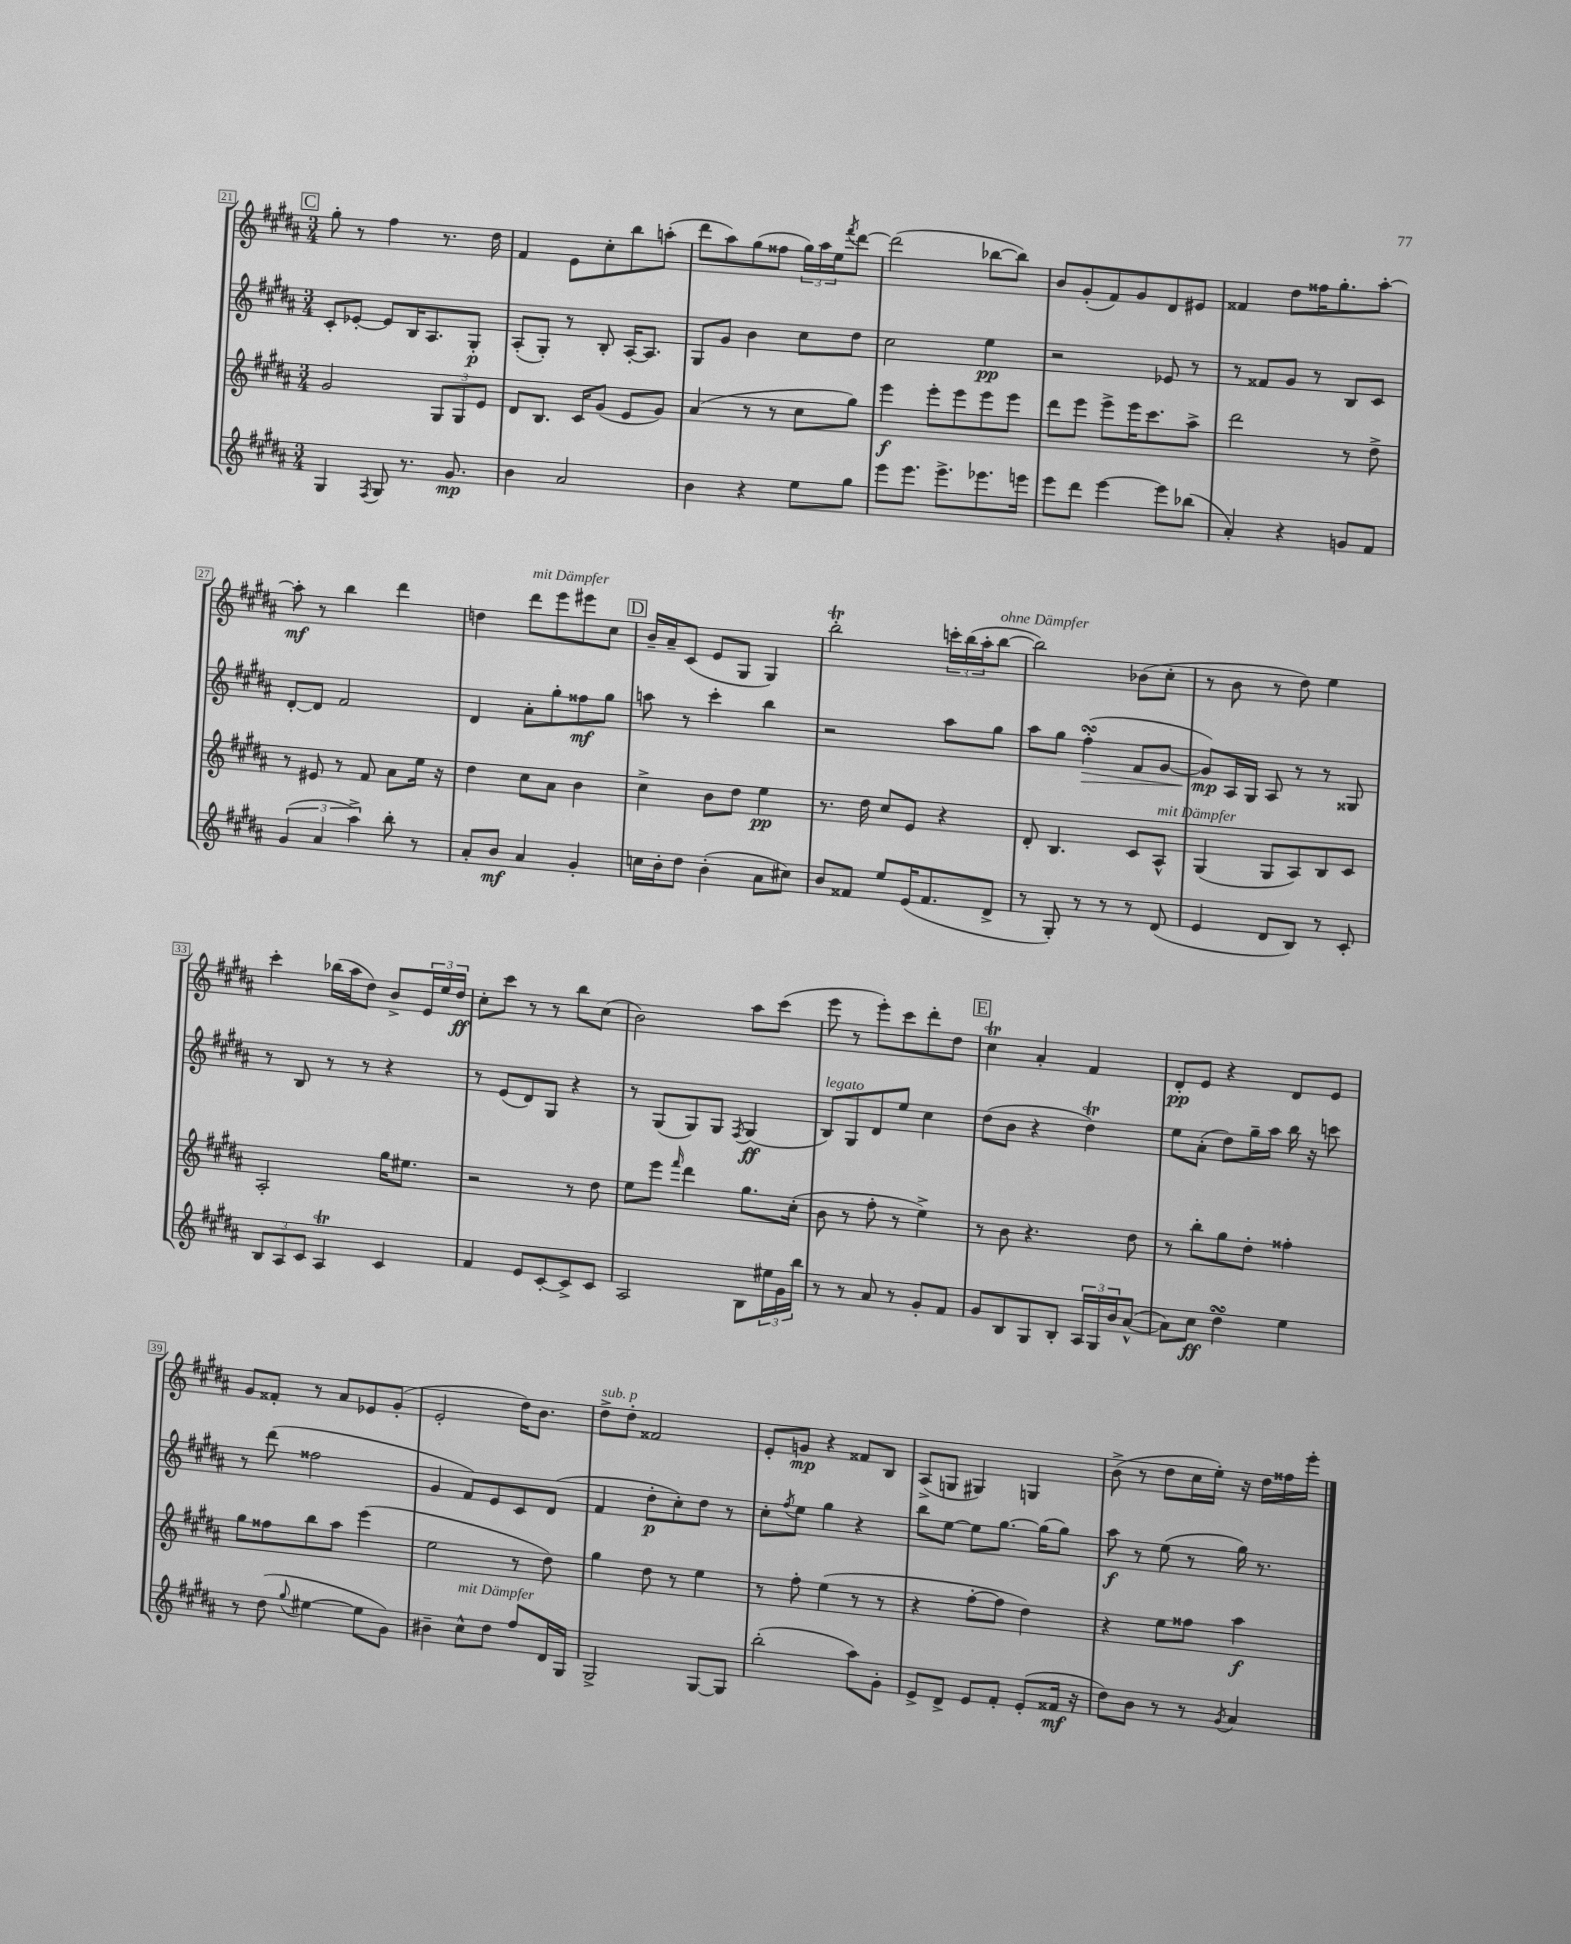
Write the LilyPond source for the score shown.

<<
\new StaffGroup <<
\new Staff = "s0" {
    \clef treble \key b \major \numericTimeSignature \time 3/4
    \mark \markup { \box "C" } gis''8-. r8 fis''4 r8. dis''16 |
    fis'4 e'8 cis''8-. b''8 a''8-.( |
    dis'''8 ais''8) gis''8( fisis''8 \tuplet 3/2 { gis''16) ais''16 e''16 } \acciaccatura { fis'''8 } dis'''8~ |
    dis'''2( bes''8~ bes''8) |
    b'8 gis'8-.( fis'8) gis'8 dis'8 eis'8 |
    fisis'4 dis''8 fisis''16 gis''8.-. ais''8~-. |
    ais''8-.\mf r8 b''4 dis'''4 |
    d''4 dis'''8^\markup { \italic "mit Dämpfer" } e'''8 eis'''8 cis''8 |
    \mark \markup { \box "D" } b'16-- ais'16-- cis'8( e'8 gis8 gis4) |
    b''2-.\trill \tuplet 3/2 { c'''16-. b''16( ais''16-. } b''8~^\markup { \italic "ohne Dämpfer" } |
    b''2) bes'8( cis''8-. |
    r8 b'8 r8 dis''8) e''4 |
    cis'''4-. bes''16( ais''16 dis''8) b'8-> \tuplet 3/2 { e'16 e''16 dis''16\ff } |
    cis''8-. cis'''8 r8 r8 b''8 cis''8( |
    b'2) ais''8 cis'''8( |
    e'''8 r8 e'''8-.) cis'''8 dis'''8-. dis''8 |
    \mark \markup { \box "E" } cis''4\trill ais'4-. fis'4 |
    dis'8-.\pp e'8 r4 dis'8 e'8 |
    gis'8 fisis'8-. r8 ais'8 ees'8 gis'8-.( |
    e'2-. dis''16) b'8. |
    dis''8->^\markup { \italic "sub. p" } dis''8-. fisis'2 |
    e'8-. g'8\mp r4 fisis'8 b8 |
    ais8->( g8 gis4) g4 |
    b'8->( r8 dis''8 cis''16 e''16-.) r16 dis''16 fisis''16 e'''16-. \bar "|." |
}
\new Staff = "s1" {
    \clef treble \key b \major \numericTimeSignature \time 3/4
    \mark \markup { \box "C" } cis'8-. ees'8~-. ees'8 b16 ais8. gis8-.\p |
    ais8-.( gis8-.) r8 b8-. ais16~-. ais8. |
    gis8 gis'8 b'4 cis''8 dis''8 |
    cis''2 e''4\pp |
    r2 ees'8 r8 |
    r8 fisis'8 gis'8 r8 b8 cis'8 |
    dis'8~-. dis'8 fis'2 |
    dis'4 ais'8-. gis''8-. fisis''8\mf gis''8 |
    \mark \markup { \box "D" } a''8 r8 cis'''4-. b''4 |
    r2 ais''8 gis''8 |
    ais''8 gis''8 fis''4-.\turn\>( fis'8 gis'8~ |
    gis'8\mp\!) ais16 gis16 ais8 r8 r8 gisis8 |
    r8 b8 r8 r8 r4 |
    r8 e'8( dis'8) gis8 r4 |
    r8 gis8( gis8) gis8 \acciaccatura { fis8 } gis4\ff( |
    b8^\markup { \italic "legato" }) gis8 dis'8 e''8 cis''4 |
    \mark \markup { \box "E" } dis''8( b'8 r4 dis''4\trill) |
    e''8 ais'8-.( dis''8) gis''16-- ais''16 b''16 r16 c'''8 |
    r8 dis'''8( fisis''2 |
    gis'4 fis'8) e'8 cis'8 dis'8( |
    fis'4 dis''8-.\p cis''8-.) dis''8 r8 |
    cis''8-. \acciaccatura { fis''8 } e''8 gis''4 r4 |
    b''8 e''8~ e''8 gis''8.~ gis''16( gis''8) |
    ais''8\f r8 e''8( r8 gis''16) r8. \bar "|." |
}
\new Staff = "s2" {
    \clef treble \key b \major \numericTimeSignature \time 3/4
    \mark \markup { \box "C" } gis'2 \tuplet 3/2 { gis8 gis8 e'8 } |
    dis'8 b8. cis'16 gis'8( e'8 gis'8) |
    ais'4( r8 r8 cis''8 gis''8) |
    e'''4\f e'''8-. e'''8 e'''8 e'''8 |
    dis'''8 e'''8 e'''8-> e'''16 cis'''8. ais''8-> |
    dis'''2 r8 dis''8-> |
    r8 eis'8 r8 fis'8 ais'8 e''16 r16 |
    dis''4 cis''8 ais'8 b'4 |
    \mark \markup { \box "D" } cis''4-> b'8 dis''8 e''4\pp |
    r8. dis''16 cis''8 e'8 r4 |
    dis'8-. b4. cis'8 ais8-^^\markup { \italic "mit Dämpfer" } |
    gis4( gis8 ais8) b8 cis'8 |
    ais2-. gis''16 eis''8. |
    r2 r8 dis''8 |
    e''8 e'''8 \grace { fis'''16 } dis'''4 gis''8. cis''16-.( |
    b'8 r8 fis''8-. r8 e''4->) |
    \mark \markup { \box "E" } r8 b'8 r4. dis''8 |
    r8 b''8-. gis''8 dis''8-. fisis''4-. |
    gis''8 fisis''8 b''8 ais''8 e'''4( |
    e''2 r8 dis''8) |
    gis''4 dis''8 r8 e''4 |
    r8 fis''8-. e''4( r8 r8 |
    r4 fis''8~-. fis''8 dis''4) |
    r4 e''8 fisis''8 ais''4\f \bar "|." |
}
\new Staff = "s3" {
    \clef treble \key b \major \numericTimeSignature \time 3/4
    \mark \markup { \box "C" } gis4 \acciaccatura { fis8 } gis8 r8. gis'8.\mp |
    b'4 ais'2 |
    b'4 r4 e''8 gis''8 |
    e'''8 e'''8. e'''8.-> ees'''8. e'''16 |
    e'''8 dis'''8 e'''4~ e'''8 bes''8( |
    ais'4-.) r4 g'8 fis'8 |
    \tuplet 3/2 { gis'4( ais'4 ais''4->) } b''8-. r8 |
    ais'8-. b'8\mf ais'4 gis'4-. |
    \mark \markup { \box "D" } c''16 b'16-. dis''8 b'4-.( ais'8 cis''8) |
    b'8 fisis'8 e''8 e'16( fisis'8. dis'8-> |
    r8 gis8-.) r8 r8 r8 dis'8( |
    e'4 dis'8 b8) r8 cis'8-. |
    \tuplet 3/2 { b8 ais8 cis'8 } ais4\trill cis'4 |
    fis'4 e'8 cis'8~-. cis'8-> cis'8 |
    ais2 b8 \tuplet 3/2 { eis''16 gis'16 b''16 } |
    r8 r8 ais'8 r8 gis'8-. fis'8 |
    \mark \markup { \box "E" } gis'8 b8 gis8 b8-. \tuplet 3/2 { ais16 gis16 b'16 } ais'8~-^( |
    ais'8) cis''8\ff dis''4\turn e''4 |
    r8 dis''8( \appoggiatura { gis''8 } eis''4~ eis''8 gis'8) |
    bis'4-- cis''8-^^\markup { \italic "mit Dämpfer" } dis''8 fis''8 dis'16 gis16 |
    gis2-> gis8~ gis8 |
    b''2-.( ais''8) gis'8-. |
    e'8-> dis'8-> e'8 fis'8-. e'8-.( fisis'16\mf r16 |
    dis''8) b'8 r8 r8 \acciaccatura { gis'8 } ais'4 \bar "|." |
}
>>
>>
\layout { \context { \Score currentBarNumber = #21 \override BarNumber.stencil = #(make-stencil-boxer 0.1 0.3 ly:text-interface::print) } }
